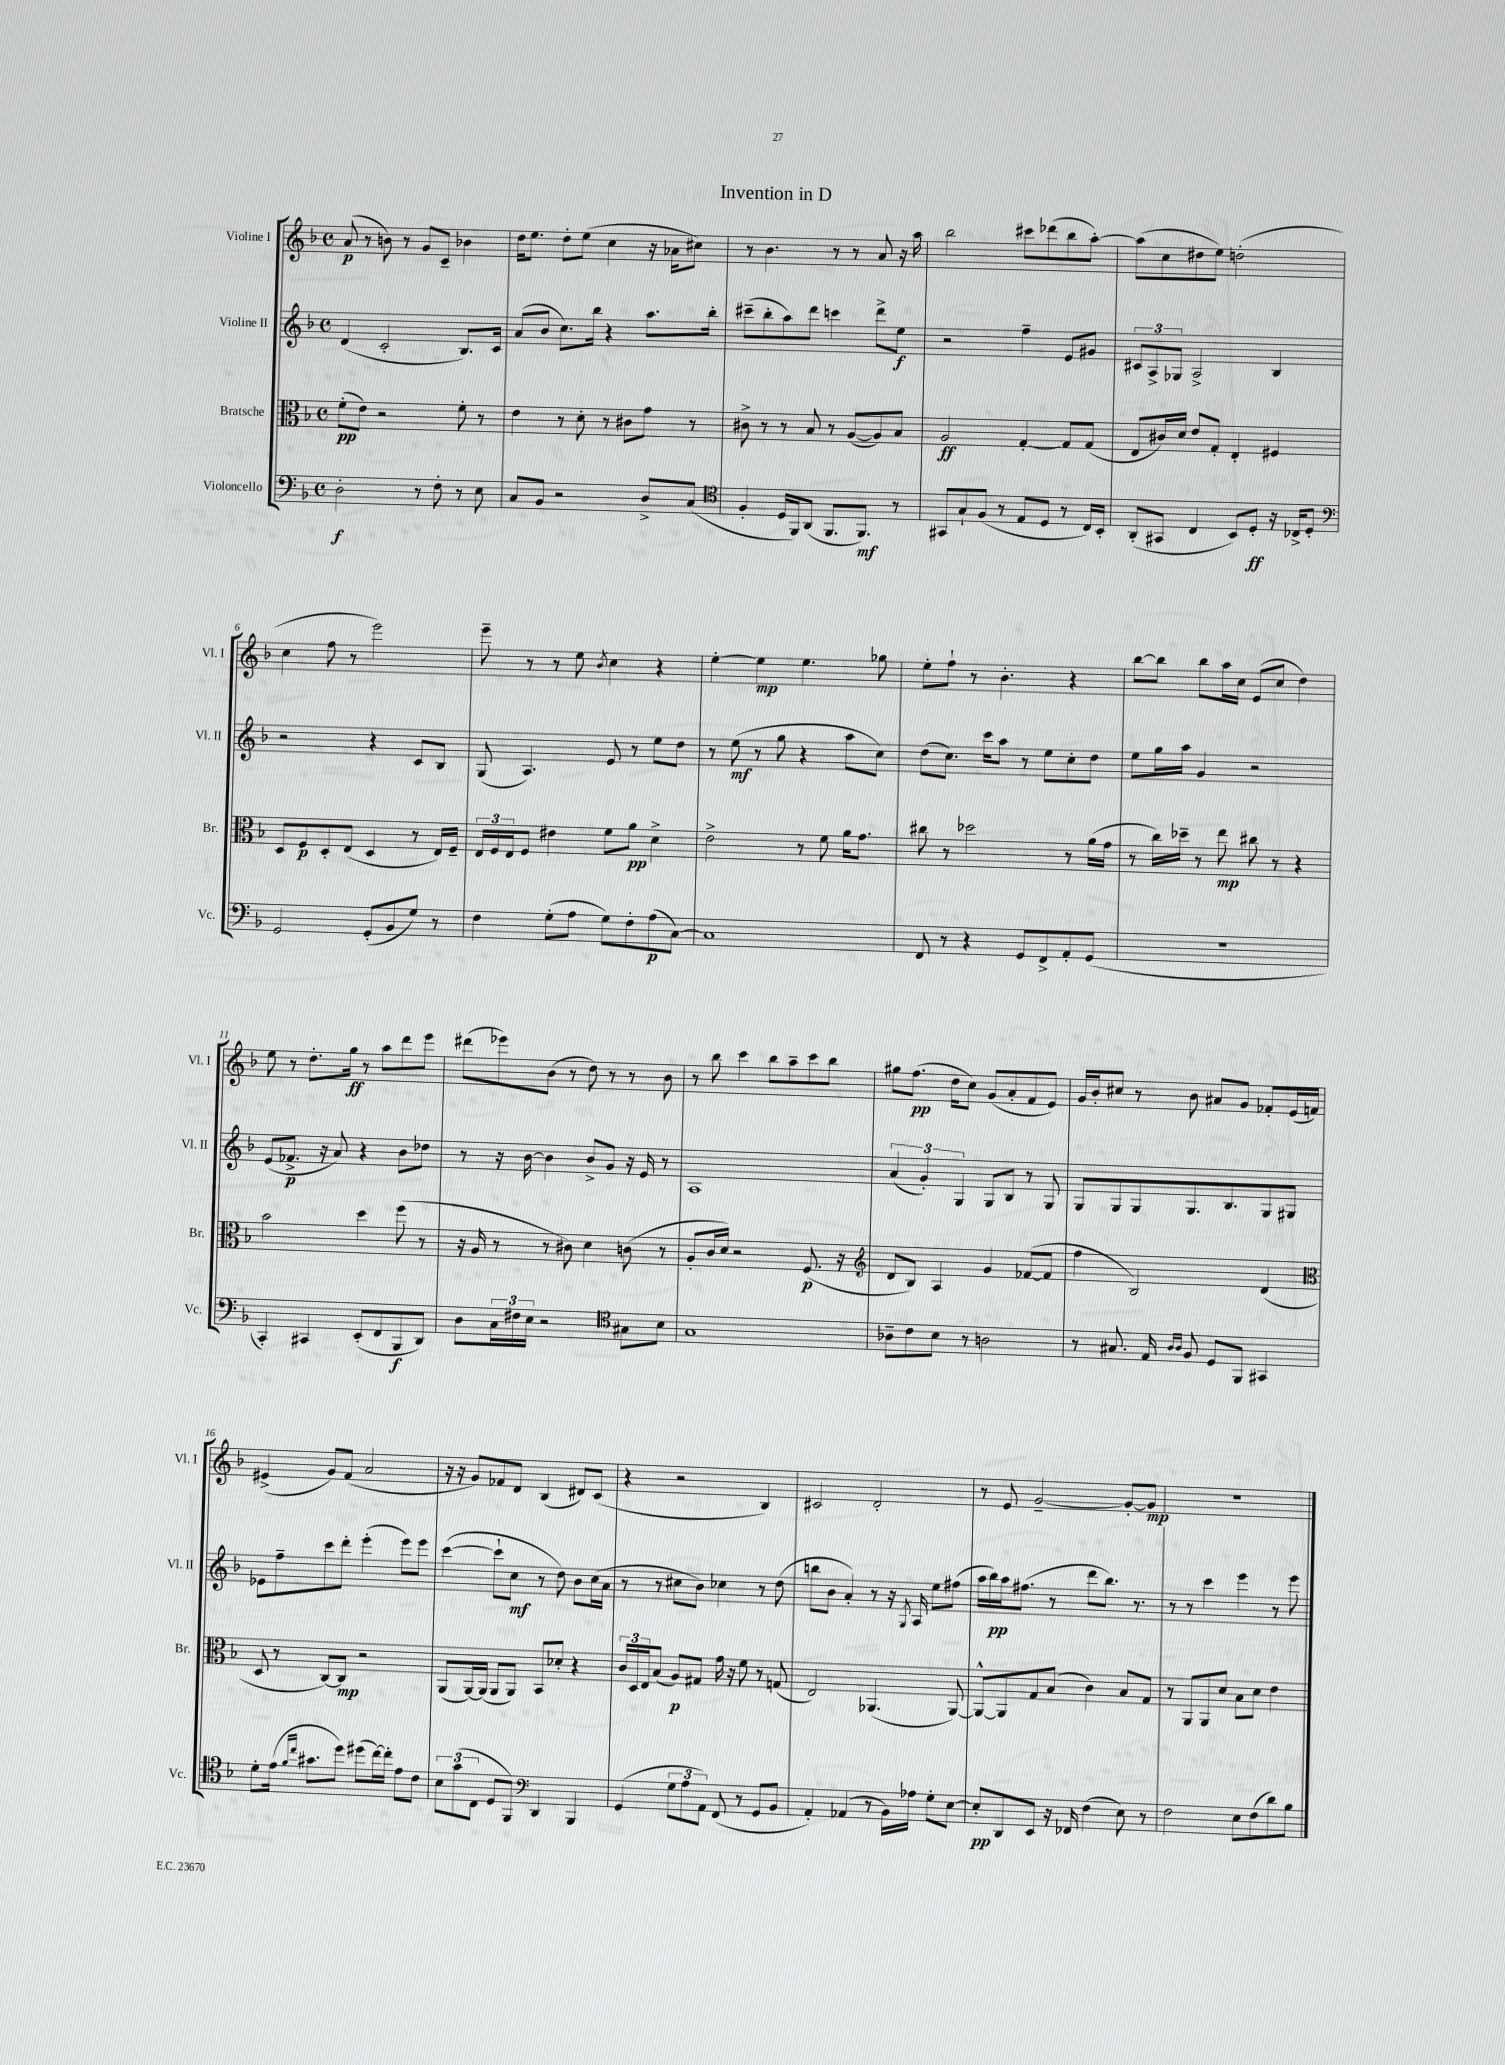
\header { title = "Invention in D" }
<<
\new StaffGroup <<
\new Staff = "s0" \with { instrumentName = "Violine I" shortInstrumentName = "Vl. I" } {
    \clef treble \key f \major \defaultTimeSignature \time 4/4
    a'8\p( r8 b'8) r8 g'8 c'8-- bes'4 |
    d''16 e''8. d''8-. e''8( c''4 r16 aes'16 cis''8) |
    r8 bes'4. r8 r8 a'8 r16 a''16 |
    bes''2 cis'''8 des'''8( bes''8 a''8~-.) |
    a''8( c''8 dis''8 e''8) d''2-.( |
    c''4 f''8 r8 e'''2) |
    e'''8-- r8 r8 e''8 \acciaccatura { bes'8 } c''4 r4 |
    e''4~-. e''4\mp e''4. ges''8 |
    e''8-. f''8-! r8 bes'4.-. r4 |
    bes''8~ bes''8 bes''8 a''16 c''16 e'8( c''8 d''4) |
    e''8 r8 d''8.-. g''16\ff r8 a''8 d'''8 e'''8 |
    dis'''8( ees'''8) bes'8( r8 d''8) r8 r8 bes'8 |
    r8 bes''8 c'''4 bes''8 a''8-- c'''8 bes''8 |
    gis''8 f''8.\pp( d''16 c''8) g'8( a'8-. f'8 e'8) |
    g'16 bes'16-. cis''8 r8 bes'8 ais'8 g'8 fes'8-. e'16( f'16) |
    eis'4->( g'8) f'8( a'2 |
    r16 r16 g'8) fes'8 d'8 bes4( dis'8) c'8( |
    r4 r2 bes4) |
    cis'2 d'2-. |
    r8 e'8 g'2~-- g'8~-. g'8\mp |
    R1 \bar "|." |
}
\new Staff = "s1" \with { instrumentName = "Violine II" shortInstrumentName = "Vl. II" } {
    \clef treble \key f \major \defaultTimeSignature \time 4/4
    d'4( c'2-. bes8.) c'16 |
    a'8( bes'8 c''8.) bes''16 r4 a''8. bes''16-. |
    cis'''8--( bes''8-. a''8) d'''8 c'''4 d'''8-> e''8\f |
    r2 f''4-- e'8 gis'8 |
    \tuplet 3/2 { cis'8 a8-> ges8 } a2-> bes4 |
    r2 r4 c'8 bes8 |
    g8( a4.) e'8 r8 e''8 d''8 |
    r8 e''8\mf( r8 g''8 r4 a''8 c''8) |
    d''8( c''8.) c'''16 a''8 r8 e''8 c''8-. d''8 |
    e''8 g''16 a''16 g'4 r2 |
    e'8( fes'8.->\p r16 a'8) r4 bes'8 des''8 |
    r8 r16 bes'16~ bes'4 bes'8-> g'8 r16 e'16 r8 |
    a1 |
    \tuplet 3/2 { a'4( g'4-.) g4 } g8 bes8 r8 g8 |
    g8 g8 g8 g8. bes8. g8 gis8 |
    ees'8 f''8-- c'''8 d'''8-. e'''4-.( e'''8) e'''8 |
    c'''4~( c'''8-! c''8\mf r8 d''8) bes'8 c''16( a'16 |
    r8 r8 cis''8 bes'8) ces''4 r8 d''8( |
    b''8 bes'8 a'4-.) r8 r16 \acciaccatura { g8 } a16 e''8 fis''8( |
    a''16 bes''16\pp) a''16 fis''8.( r8 d'''8 bes''8.) r8. |
    r8 r8 c'''4 e'''4 r8 e'''8 \bar "|." |
}
\new Staff = "s2" \with { instrumentName = "Bratsche" shortInstrumentName = "Br." } {
    \clef alto \key f \major \defaultTimeSignature \time 4/4
    f'8-.\pp( e'8) r2 f'8-. r8 |
    e'4 r8 d'8-. r8 cis'8 g'8 r8 |
    cis'8-> r8 r8 bes8 r8 a8~( a8) bes8 |
    a2\ff g4~-. g8 g8( |
    e8 cis'16) d'16 e'8 g8-. e4-. fis4 |
    d8 f8\p d8-. e8( d4 r8 e16) f16-- |
    \tuplet 3/2 { e16 f16 e16 } f8 eis'4 f'8 a'8\pp d'4-> |
    e'2-> r8 f'8 a'16 g'8. |
    cis''8 r8 des''2 r8 a'16( g'16 |
    r8 c''16) des''16-- r8 e''8\mp cis''8 r8 r4 |
    bes'2 d''4 f''8( r8 |
    r16 a16 r8 r8 cis'8) d'4 c'8( r8 |
    a8-. c'16 d'16) r2 f8.\p( r16 |
    \clef treble d'8 bes8) a4 g'4 fes'8~( fes'8 |
    f''4 bes2) d'4( |
    \clef alto d8 r8 c8~) c8\mp r2 |
    a,8( a,16~) a,16( a,8 a,8) bes,8 des'8-. r4 |
    \tuplet 3/2 { c'16 d16 e16 } bes8( a8\p) gis8 g'16 r16 f'8 r8 g8( |
    e2) aes,4.( aes,8~) |
    aes,8~-^ aes,8 g8 bes8( c'4) bes8 g8 |
    r8 a,8 a,8 d'8 bes8 d'8 e'4 \bar "|." |
}
\new Staff = "s3" \with { instrumentName = "Violoncello" shortInstrumentName = "Vc." } {
    \clef bass \key f \major \defaultTimeSignature \time 4/4
    d2-.\f r8 f8-. r8 e8 |
    c8 bes,8 r2 d8-> c8( |
    \clef tenor f4-. d16 f,16) a,8( f,8. f,8.\mf) r8 |
    gis,8 g8-! f8( r8 e8 d8 r8 c16) bes,16-. |
    a,8-.( gis,8 c4 bes,8) d8-.\ff r16 ces16-> d8-. |
    \clef bass g,2 g,8-.( bes,8 g8) r8 |
    f4 g8-.( a8 g8) f8-. a8\p( c8~) |
    c1 |
    f,8 r8 r4 g,8 f,8-> a,8-. g,8( |
    R1 |
    c,4-.) cis,4 e,8-.( f,8 bes,,8\f d,8) |
    d8 \tuplet 3/2 { c16 fis16 e16 } r2 \clef tenor gis8 bes8 |
    g1 |
    aes8-- c'8 bes8 r8 a2 |
    r8 gis8. e16 \grace { a16 a16 } f8 d8 f,8 gis,4 |
    d'8-. e'16( \grace { f'16 c''16 } gis'8. d''8) dis''8( c''16~) c''16-. e'8 c'8 |
    \tuplet 3/2 { bes8 g'8( c8 } d8 f,8) \clef bass d,4 bes,,4 |
    g,4( \tuplet 3/2 { g8 a8 a,8) } f,8( r8 g,8 bes,8 |
    a,4-.) aes,4( r8 bes,16) aes16 g8-. e8~ |
    e8-.\pp d,8 e,8 r16 fes,16 f4( e8) r8 |
    f2 e8 f8( d'8) bes8 \bar "|." |
}
>>
>>
